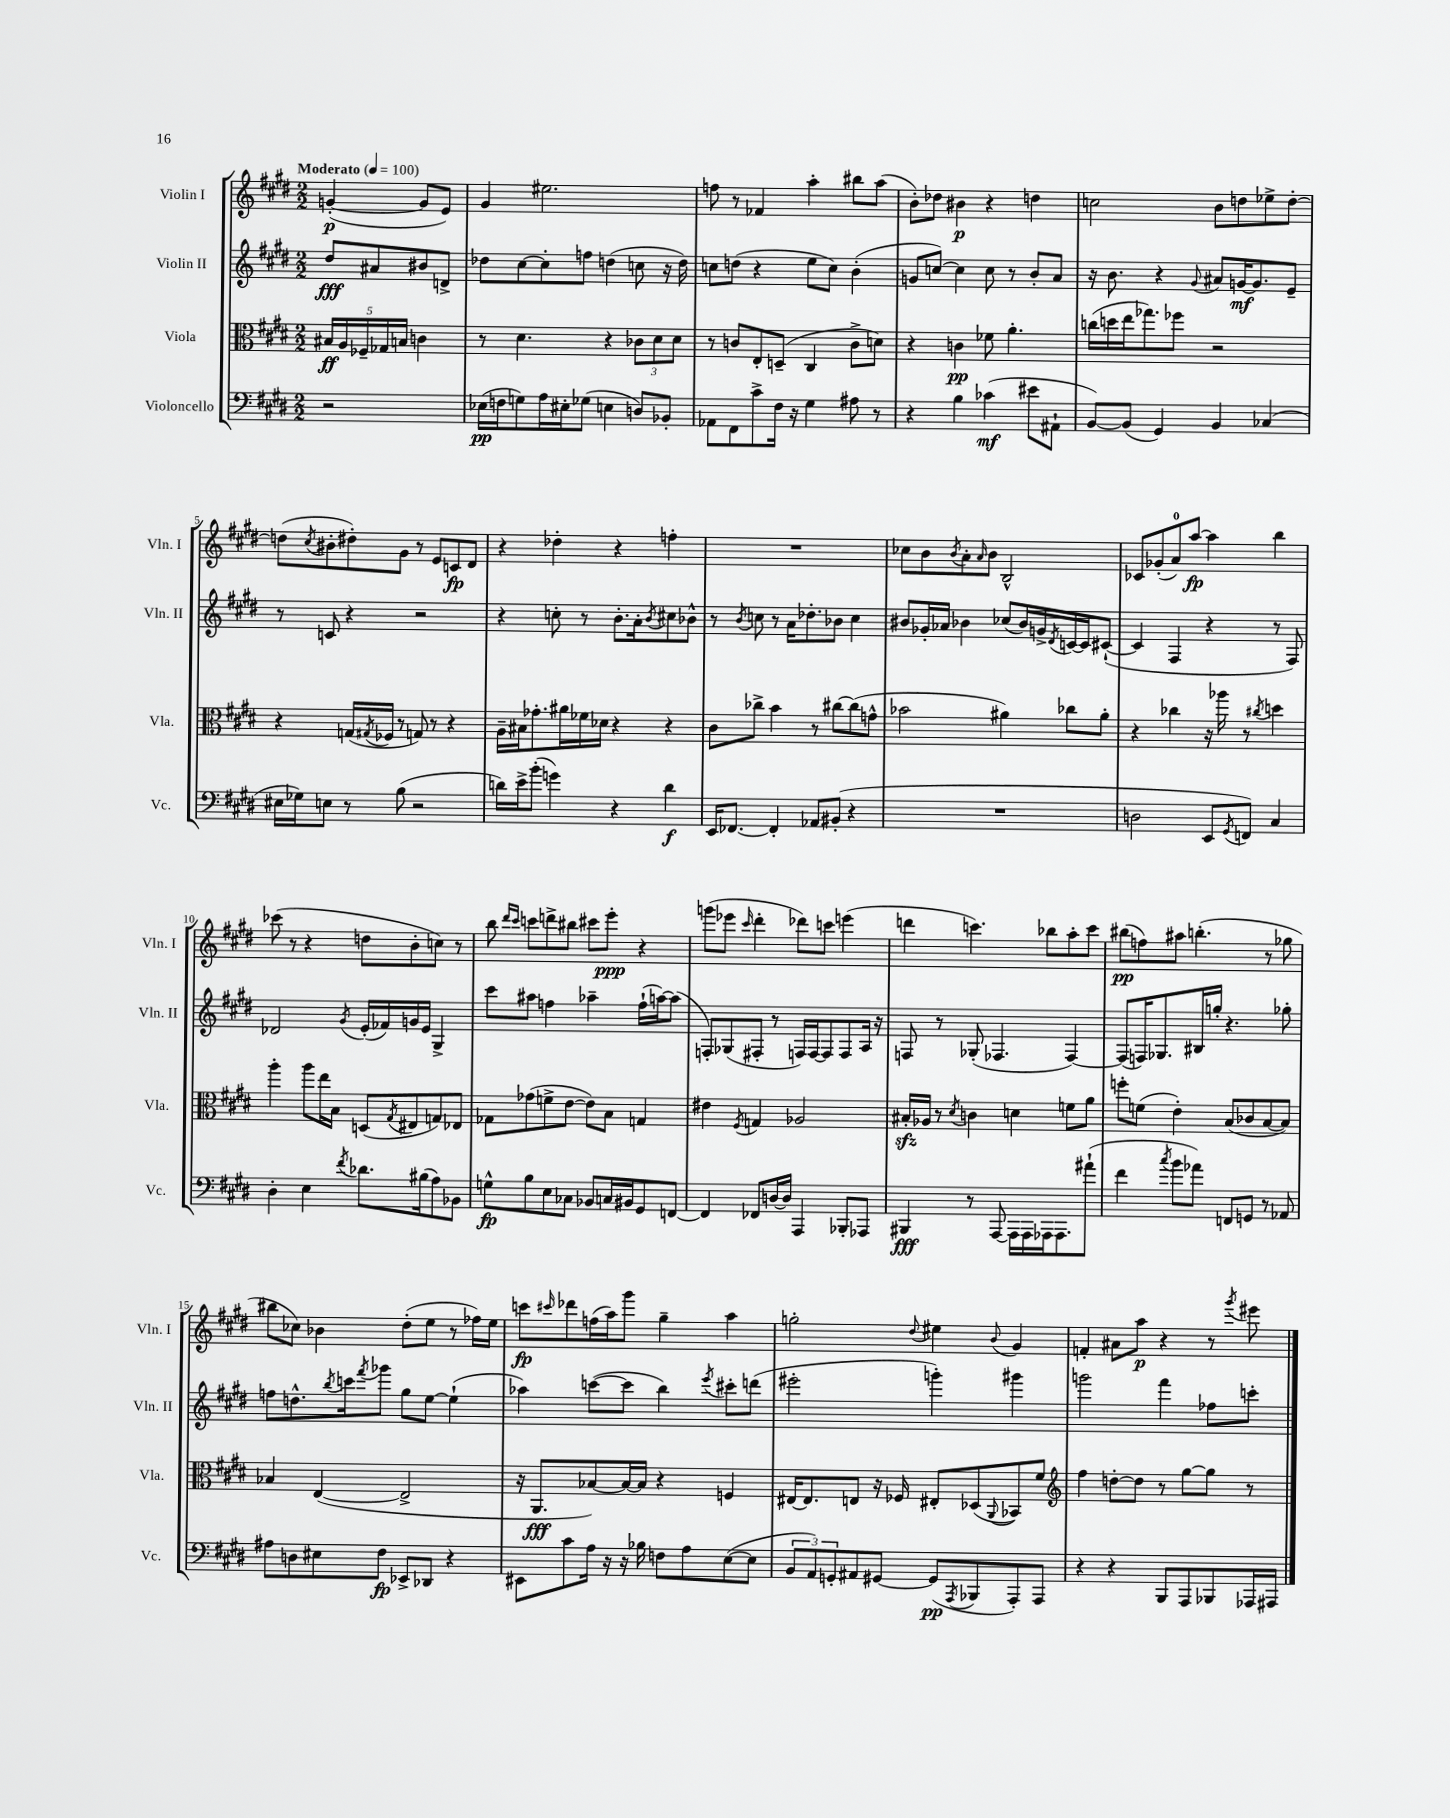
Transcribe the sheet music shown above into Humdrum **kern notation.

**kern	**kern	**kern	**kern
*staff4	*staff3	*staff2	*staff1
*clefF4	*clefC3	*clefG2	*clefG2
*k[f#c#g#d#]	*k[f#c#g#d#]	*k[f#c#g#d#]	*k[f#c#g#d#]
*M2/2	*M2/2	*M2/2	*M2/2
*MM100	*MM100	*MM100	*MM100
2r	20B#/LL	8dd#/L	([4g'/
.	20A/	.	.
.	20F-~/	.	.
.	.	8a#/	.
.	20G-/	.	.
.	20B/JJ	.	.
.	4c\	8b#/	8g/]L
.	.	8d^/J	8e/J)
=	=	=	=
(16E-\LL	8r	8dd-\L	4g#/
16F\J	.	.	.
8G\)	4.d#\	[8cc#\	.
16A\L	.	8cc#'\]	2.ee#\
16E#'\J	.	.	.
(8G-\J	.	8ff\J	.
4E\	4r	(4dd\	.
8D/L)	12c-\L	8cc\	.
.	12d#\	.	.
8BB-'/J	.	16r	.
.	12d#\J	.	.
.	.	16dd\)	.
=	=	=	=
8AA-\L	8r	8cc\L	8ff\
8FF#\	8c/L	(8dd\J	8r
8c#^\	8E'/	4r	4f-/
16F#\Jk	(8D~/J	.	.
16r	.	.	.
4G#\	4C#/	8ee\L	4aa'\
.	.	8cc\J)	.
8A#\	8c^\L	(4b'\	8bb#\L
8r	8d\J)	.	(8aa\J
=	=	=	=
4r	4r	8g/L	8b'\L)
.	.	[8cc/J)	8dd-\J
4B\	4c\	4cc\]	4b#\
(4c-\	8f-\	8cc\	4r
.	4.a'\	8r	.
8e#\L	.	8b'/L	4dd\
8AA#`\J	.	8a/J	.
=	=	=	=
[8BB/L)	(16cc\LL	16r	2cc\
.	16dd\	8.b\	.
(8BB/]J	16ee\J	.	.
.	8.gg-\)	.	.
4GG#/)	.	4r	.
.	8ff-\J	.	.
.	.	8qqg#/	.
4BB/	2r	8a#/L	8b\L
.	.	[16g/K	8dd\
.	.	8.g/]	.
(4C-/	.	.	8ee-^\
.	.	8e~/J	[8dd'\J
=	=	=	=
16E#\LL	4r	8r	(8dd\]L
16G-\J)	.	.	.
.	.	.	8qcc#/
8E\J	.	8c/	8b#'\
8r	(16G/LL	4r	8dd#'\)
.	8qG#/	.	.
.	16F-/JJ	.	.
(8B\	8r	.	8g#\J
2r	8G/)	2r	8r
.	8r	.	8e/L
.	4r	.	8c/
.	.	.	8d#/J
=	=	=	=
16d\LL)	16A~\LL	4r	4r
16e^\J	16B#\J	.	.
(8b'\J	8.g-'\	.	.
4g\)	.	8cc'\	4dd-'\
.	16a#\L	.	.
.	16f-\	8r	.
.	16d-\JJ	.	.
4r	4r	8.b'\L	4r
.	.	16a'\k	.
.	.	8qb/	.
4d\	4r	8cc#\	4ff'\
.	.	8b-^^\J	.
=	=	=	=
16EE/LK	8c#\L	8r	1r
[8.FF-/J	.	.	.
.	.	8qb/	.
.	8cc-^\J	8cc\	.
4FF-'/]	4b\	8r	.
.	.	16a\LK	.
.	.	8.dd-'\	.
8AA-/L	8r	.	.
(8BB#'/J	[8cc#\L	8b-\J	.
4r	(8cc#\]	4cc\	.
.	8g^^\J	.	.
=	=	=	=
1r	2b-\	8b#/L	8cc-\L
.	.	16g-'/L	8b\
.	.	16a-/JJ	.
.	.	.	8qb/
.	.	4b-\	8a'\
.	.	.	16qqa/
.	.	.	8b\J
.	4a#\)	(8cc-/L	2B^^/
.	.	16b-/L)	.
.	.	16g^/	.
.	.	8qd#/	.
.	8cc-\L	[16c/	.
.	.	16c/]J	.
.	8a#'\J	([8c#`/J	.
=	=	=	=
2D\	4r	4c#/]	8c-/L
.	.	.	(8g-'/
.	4cc-\	4F#/	8a/)
.	.	.	[8aa/J
8EE/L	16r	4r	4aa\]
.	16aa-\	.	.
8qGG#/	.	.	.
8FF/J)	8r	.	.
.	8qcc#/	.	.
4C#/	4dd\	8r	4bb\
.	.	8F#/)	.
=	=	=	=
4D#'\	4aa'\	2d-/	(8ccc-\
.	.	.	8r
4E\	8aa\L	.	4r
.	16ee\L	.	.
.	16B\JJ	.	.
8qf#/	.	8qg#/	.
8.d-\L	(8D/L	(16e'/LL	8dd\L
.	.	16f-/)	.
.	8qG#/	.	.
.	8E#/	16g/	8b'\
(16B#\k	.	16e/JJ	.
8A\)	8G/)	4G#^/	8cc\J)
8BB-\J	8E-/J	.	8r
=	=	=	=
8G^^\L	8G-\L	8ccc#\L	8bb\
.	.	.	16qqddd#/LL
.	.	.	16qqccc#/JJ
8B\	(8g-\	8aa#\J	8ccc\L
8E\	8f^\	4ff\	8ddd^\
8C-\J	[8e\J	.	8bb#\J
8BB-/L	8e\]L)	4aa-~\	8ccc#\L
16C/L	8B\J	.	8eee'\J
16BB#/J	.	.	.
8GG#/	4G/	(16ff`\LL	4r
.	.	[16aa\J)	.
[8FF/J	.	(8aa\]J	.
=	=	=	=
4FF/]	4e#\	8F'/L)	(8ggg\L
.	.	(8G-/	8eee-\J
.	8qF#/	.	16qqccc#/
8FF-/L	4G/	8F#'/J	4ddd#'\
[16D/L	.	8r	.
16D/]JJ	.	.	.
4AAA/	2A-/	16F/LL)	8ddd-\L)
.	.	[16F/J	.
.	.	8F/]	8ccc\J
8BBB-'/L	.	8F/	(4eee\
8AAA-/J	.	16A/Jk	.
.	.	16r	.
=	=	=	=
4BBB#/	16B#'/LL	8F/	4ddd\
.	16A-/JJ	.	.
.	8r	8r	.
.	8qd#/	.	.
8r	4c\	(8G-'/	4.ccc\)
[8AAA/	.	4.F-/	.
16AAA\]LL	4d\	.	.
16AAA\	.	.	.
16AAA-\J	.	.	8bb-\L
8.AAA-\	.	.	.
.	8f\L	[4F-/)	8aa'\
(8a#`\J	8a\J	.	8ccc\J
=	=	=	=
4f#\	8ff'\L	(8F-/]L	(8bb#\L
.	(8f\J	16F/K)	8ff\)
.	.	8.G-/	.
8qcc#/	.	.	.
8b\L	4e'\)	.	8aa#\J
8a-\J)	.	16B#/L	(4.bb'\
.	.	16gg'/JJ	.
8FF/L	(8B/L	4.r	.
8GG/J	8c-/	.	.
8r	[8B/	.	8r
8AA-/	8B/]J)	8gg-'\	8gg-\
=	=	=	=
8A#\L	4B-/	8ff\L	8bb#\L
8D\	.	8.dd^^\	8cc-\J)
8E#\	([4E/	.	4b-\
.	.	8qbb/	.
.	.	16ccc\k	.
.	.	8qfff#/	.
8F#\J	.	8ggg-\J	.
8EE-^/L	2E^/]	8gg#\L	(8dd#'\L
8DD-/J	.	[8ee\J	8ee\J
4r	.	(4ee`\]	8r
.	.	.	16ff-\LL)
.	.	.	16ee\JJ
=	=	=	=
8EE#\L	16r	4aa-\)	8ccc\L
.	8.AA/L	.	.
.	.	.	16qqccc#/
8c#\	.	.	8ddd-\
16A\Jk	[8B-/)	([8ccc\L	(16ff\L
16r	.	.	16aa\J)
16r	16B-/_L	8ccc\]J	8ggg#\J
16B-\	16B-/]JJ	.	.
8F\L	4r	4bb\)	4gg#~\
8A\	.	.	.
.	.	8qeee/	.
([8E\	4F/	8ccc#'\L	4aa\
8E\]J	.	(8ddd\J	.
=	=	=	=
12BB/L	[16E#/LK	2eee#'\	2gg'\
.	8.E#/]	.	.
12AA/)	.	.	.
12GG'/	.	.	.
8AA#/	8E/J	.	.
[8GG#/J	16r	.	.
.	16F-/	.	.
.	.	.	8qqdd#/
(8GG#/]L	8E#'/L	4ggg'\)	4ee#\
8qAAA/	.	.	.
8BBB-/	(8D-/	.	.
.	8qqAA/	.	8qqb/
8AAA'/)	8BB-/)	4ggg#\	4g#/
8AAA/J	8f#/J	.	.
=	=	=	=
*	*clefG2	*	*
4r	4ff#\	2ggg\	4f'/
4r	[8dd'\L	.	8a#\L
.	8dd\]J	.	8aa\J
8BBB/L	8r	4fff#\	4r
8AAA/	[8gg#\L	.	.
8BBB-/	8gg#\]J	8ff-\L	8r
.	.	.	8qggg#/
16AAA-/L	8r	8ccc'\J	8eee#\
16AAA#/JJ	.	.	.
==	==	==	==
*-	*-	*-	*-
